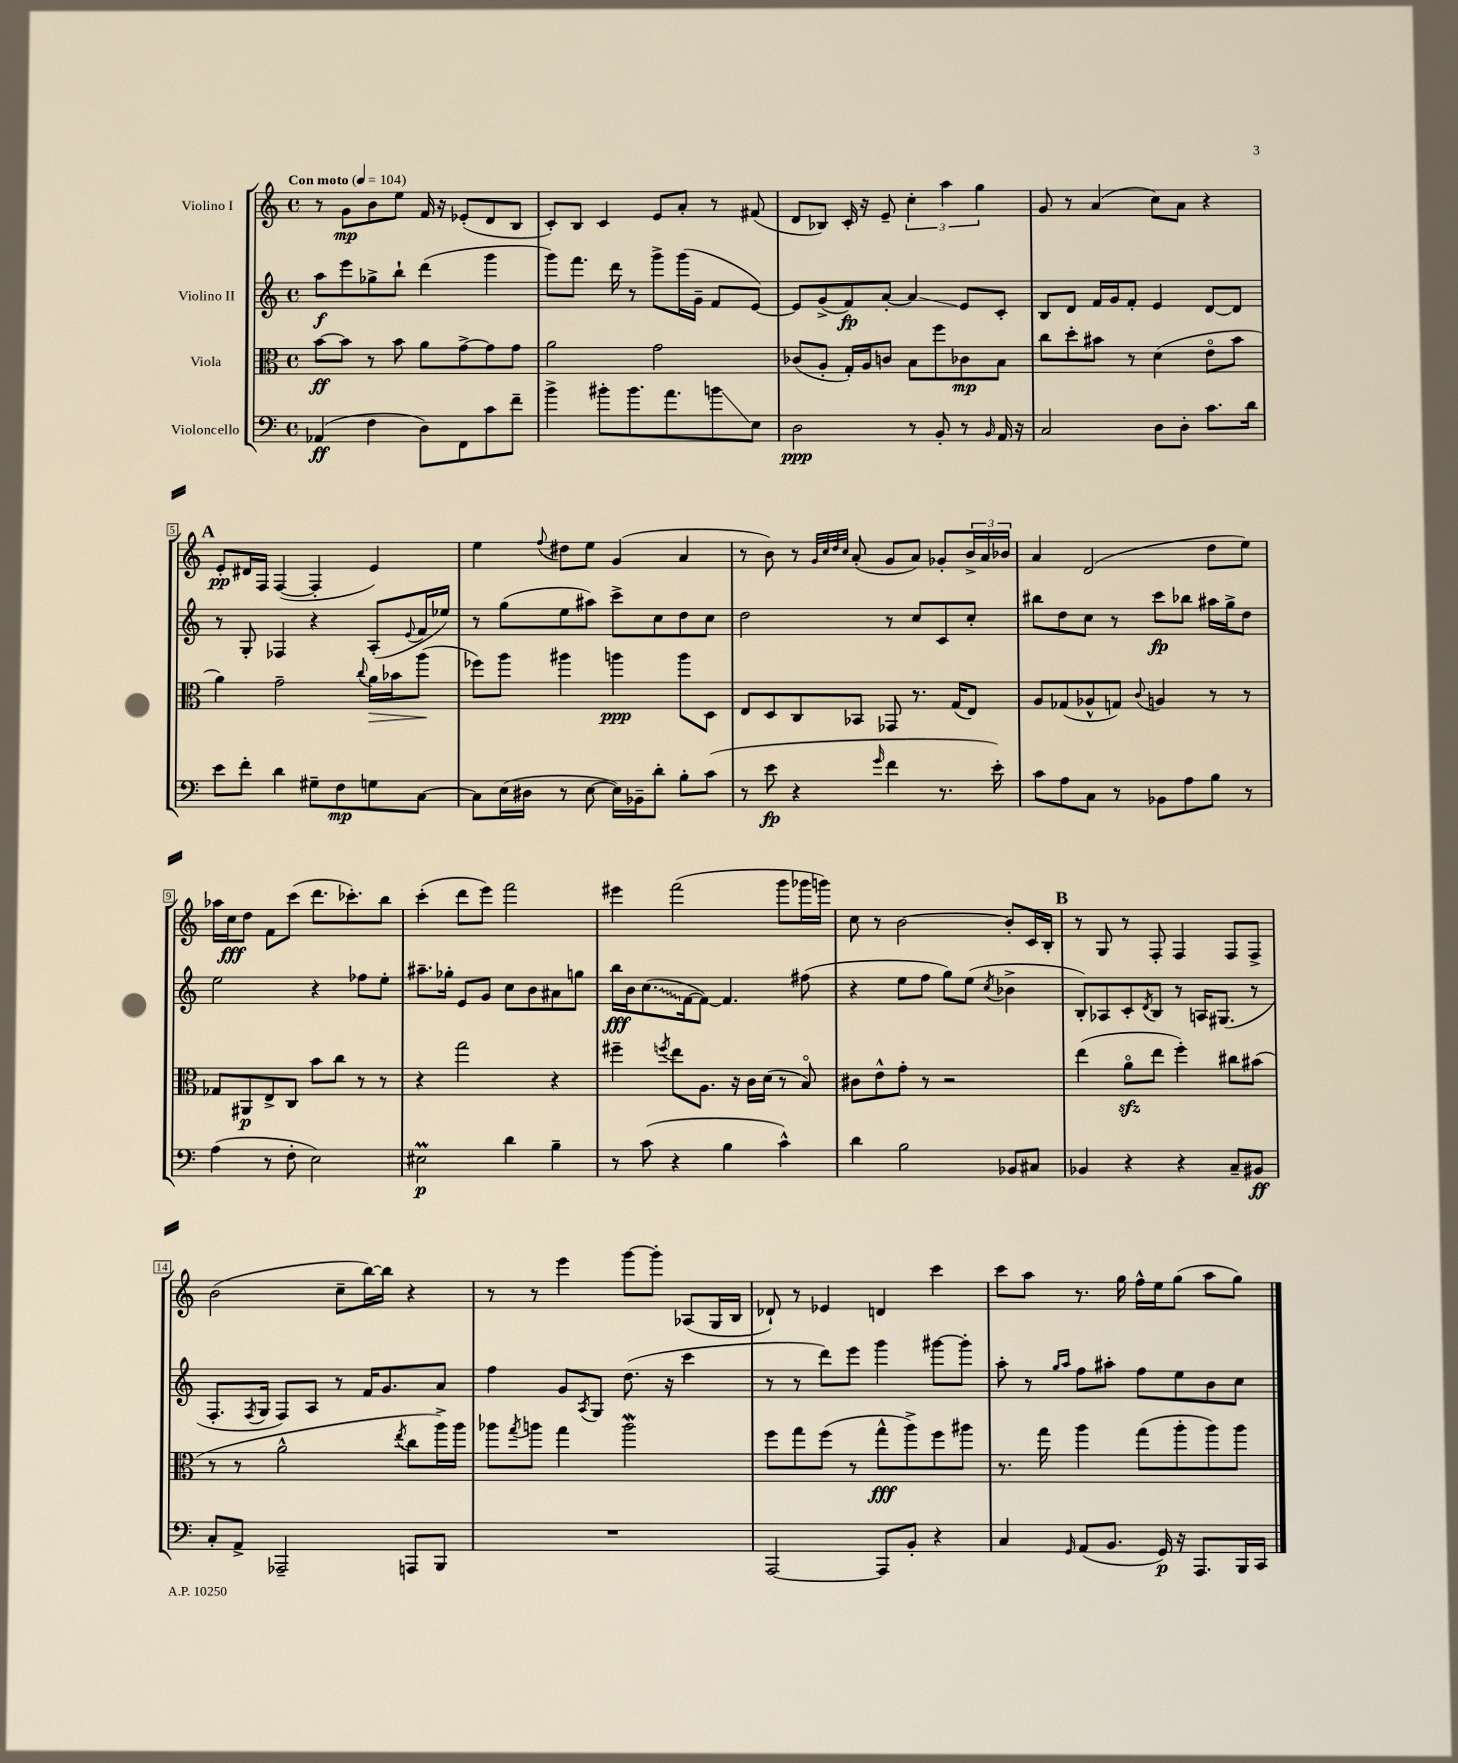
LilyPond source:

<<
\new StaffGroup <<
\new Staff = "s0" \with { instrumentName = "Violino I" } {
    \clef treble \key c \major \defaultTimeSignature \time 4/4 \tempo "Con moto" 4 = 104
    r8 g'8\mp b'8 e''8 f'16 r16 ees'8-.( d'8 b8 |
    c'8-.) b8 c'4 e'8 a'8-. r8 fis'8( |
    d'8 bes8) c'16-. r16 e'8-- \tuplet 3/2 { c''4-. a''4 g''4 } |
    g'8 r8 a'4( c''8) a'8 r4 |
    \mark \markup { \bold "A" } e'8-.\pp dis'16 f16 f4~( f4-. e'4) |
    e''4 \appoggiatura { f''8 } dis''8 e''8 g'4( a'4 |
    r8 b'8) r8 \grace { g'32 c''32 d''32 c''32 } a'8-.( g'8 a'8) ges'8-. \tuplet 3/2 { b'16-> a'16 bes'16 } |
    a'4 d'2( d''8 e''8) |
    aes''16 c''16\fff d''8 f'8 c'''8( d'''8. ces'''8.-.) b''8 |
    c'''4-.( d'''8 e'''8) f'''2 |
    eis'''4 f'''2( g'''8 ges'''16 g'''16) |
    c''8 r8 b'2~ b'8-. c'16 b16-. |
    \mark \markup { \bold "B" } r8 g8 r8 f8-. f4 f8 f8-> |
    b'2( c''8-- b''16~) b''16 r4 |
    r8 r8 e'''4 g'''8~ g'''8-. aes8( g16 b16 |
    des'8-!) r8 ees'4 d'4 c'''4 |
    c'''8 a''8 r8. g''16 f''16-^ e''16 g''8( a''8 g''8) \bar "|." |
}
\new Staff = "s1" \with { instrumentName = "Violino II" } {
    \clef treble \key c \major \defaultTimeSignature \time 4/4
    a''8\f e'''8 ges''8-> b''8-! d'''4( g'''4 |
    g'''8) f'''8. d'''16 r8 g'''8-> g'''16( g'16-- f'8 e'8~) |
    e'8 g'8->( f'8\fp) a'8~-. a'4\glissando e'8 c'8-. |
    b8 d'8 f'16 g'16 f'8-. e'4 d'8~ d'8 |
    \mark \markup { \bold "A" } r8 g8-. fes4 r4 a8-.( \appoggiatura { e'8 } f'16 ees''16) |
    r8 g''8( e''8 ais''8) c'''8-> c''8 d''8 c''8 |
    d''2 r8 c''8 c'8 c''8-. |
    bis''8 d''8 c''8 r8 c'''8\fp bes''8 ais''16 g''16-> d''8 |
    e''2 r4 fes''8 e''8-. |
    ais''8.-- ges''16-. e'8 g'8 c''8 b'8 ais'8 g''8 |
    b''16\fff b'16 \once \override Glissando.style = #'zigzag c''8.\glissando( f'16~ f'8~) f'4. fis''8( |
    r4 e''8 f''8 g''8) e''8( \acciaccatura { c''8 } bes'4-> |
    \mark \markup { \bold "B" } b8-.) aes8 c'8-. \acciaccatura { d'8 } b8 r8 a16 gis8.( r8 |
    f8.-. \acciaccatura { f8 } g16 f8) a8 r8 f'16 g'8. a'8 |
    f''4 g'8 \acciaccatura { a8 } g8 d''8.( r16 c'''4 |
    r8 r8 d'''8) e'''8 g'''4 gis'''8~ gis'''8-. |
    a''8-. r8 \grace { g''16 a''16 } f''8 ais''8-. f''8 e''8 b'8 c''8 \bar "|." |
}
\new Staff = "s2" \with { instrumentName = "Viola" } {
    \clef alto \key c \major \defaultTimeSignature \time 4/4
    b'8~\ff b'8 r8 b'8 a'8 g'8~-> g'8 g'8 |
    a'2 g'2 |
    ces'8( a8-. g16-.) a16 c'8 b8 f''8 ces'8\mp b8 |
    c''8 d''8-. bis'8 r8 d'4( e'8\flageolet bis'8 |
    \mark \markup { \bold "A" } a'4) g'2-- \appoggiatura { c''8 } a'16\> bes'16 a''8\!( |
    fes''8) a''8 ais''4 a''4\ppp a''8 d8 |
    e8 d8 c8 bes,8 ges,8 r8. g16( e8) |
    a8 ges8( aes8-^ g8) \appoggiatura { c'8 } a4 r8 r8 |
    ges8 ais,8\p e8-> c8 b'8 c''8 r8 r8 |
    r4 g''2 r4 |
    fis''4-- \acciaccatura { f''8 } e''8 a8. r16 c'16 d'16( r8 b8\flageolet) |
    cis'8 e'8-^ g'8-. r8 r2 |
    \mark \markup { \bold "B" } e''4( a'8\flageolet\sfz e''8 f''4-.) cis''8 bis'8( |
    r8 r8 a'2-^ \acciaccatura { e''8 } c''8 a''16->) a''16 |
    aes''8 \acciaccatura { g''8 } a''8 g''4 a''2\mordent |
    f''8 g''8 f''8( r8 g''8-^\fff a''8->) f''8 ais''8 |
    r8. g''16 a''4 g''8( a''8-. a''8) a''8 \bar "|." |
}
\new Staff = "s3" \with { instrumentName = "Violoncello" } {
    \clef bass \key c \major \defaultTimeSignature \time 4/4
    aes,4\ff( f4 d8) f,8 c'8 f'8-- |
    b'4-> bis'8-. bis'8. a'8. b'8\glissando e8 |
    d2\ppp r8 b,8-. r8 \grace { b,16 } a,16 r16 |
    c2 d8 d8-. c'8. d'16 |
    \mark \markup { \bold "A" } e'8 f'8-. d'4 gis8-- f8\mp g8 c8~ |
    c8 e16( dis16 r8 e8~ e16) bes,16-- d'8-. b8-. c'8( |
    r8 e'8\fp r4 \grace { g'16 } f'4 r8. e'16-.) |
    c'8 a8 c8 r8 bes,8 a8 b8 r8 |
    a4( r8 f8-. e2) |
    eis2\prall\p d'4 b4-- |
    r8 c'8( r4 b4 c'4-^) |
    d'4 b2 bes,8 cis8 |
    \mark \markup { \bold "B" } bes,4 r4 r4 c8-- bis,8\ff |
    c8-. a,8-> aes,,2-- a,,8 b,,8 |
    R1 |
    a,,2~ a,,8 b,8-. r4 |
    c4 \grace { g,16 } a,8( b,8. g,16\p) r16 a,,8. b,,16 c,16 \bar "|." |
}
>>
>>
\layout { \context { \Score \override BarNumber.stencil = #(make-stencil-boxer 0.1 0.3 ly:text-interface::print) } }
